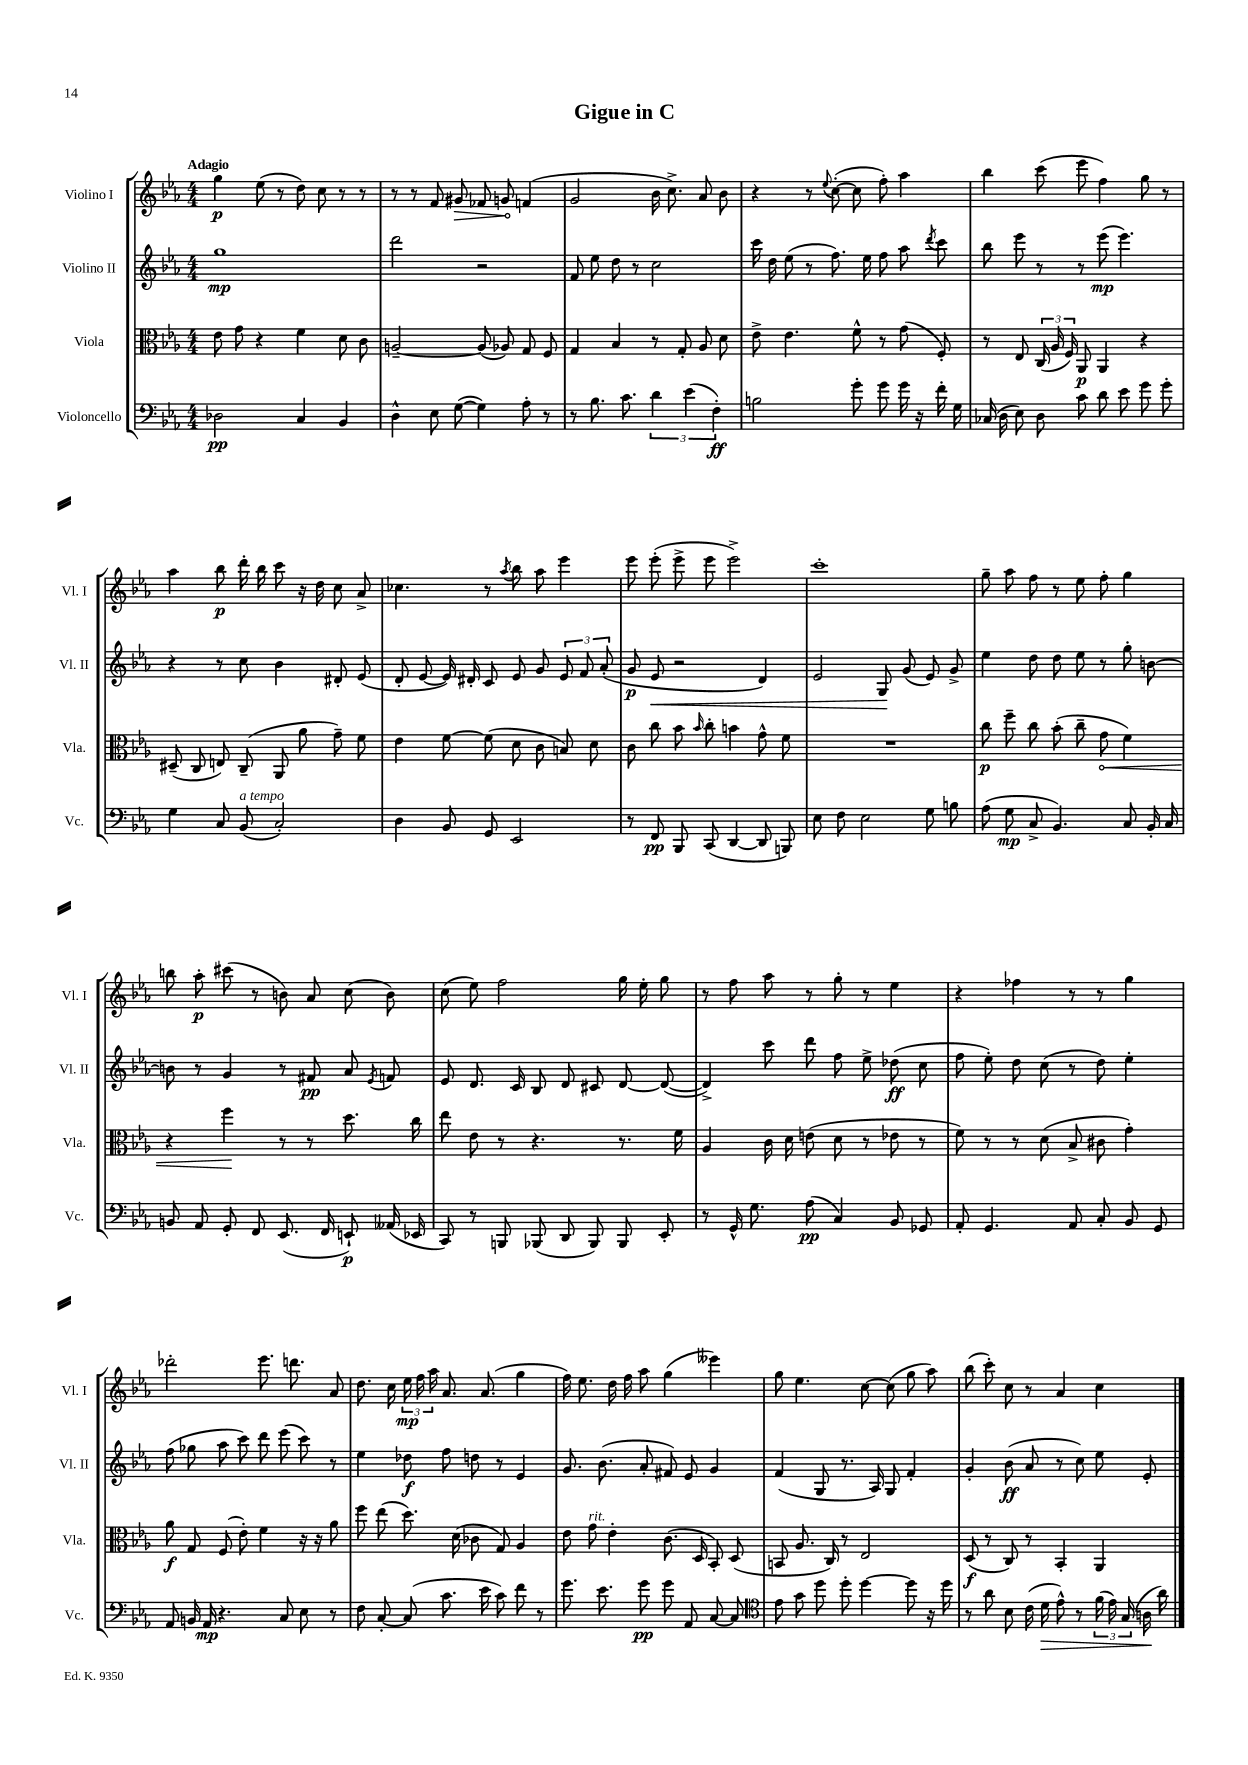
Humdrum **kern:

**kern	**dynam	**kern	**dynam	**kern	**dynam	**kern	**dynam
*part4	*part4	*part3	*part3	*part2	*part2	*part1	*part1
*staff4	*staff4	*staff3	*staff3	*staff2	*staff2	*staff1	*staff1
*I"Violoncello	*	*I"Viola	*	*I"Violino II	*	*I"Violino I	*
*I'Vc.	*	*I'Vla.	*	*I'Vl. II	*	*I'Vl. I	*
*clefF4	*	*clefC3	*	*clefG2	*	*clefG2	*
*k[b-e-a-]	*	*k[b-e-a-]	*	*k[b-e-a-]	*	*k[b-e-a-]	*
*M4/4	*	*M4/4	*	*M4/4	*	*M4/4	*
=1	=1	=1	=1	=1	=1	=1	=1
!	!	!	!	!	!	!LO:TX:a:B:t=Adagio	!
2D-X\	pp	8e-\	.	1gg	mp	4gg\	p
.	.	8g\	.	.	.	.	.
.	.	4r	.	.	.	(8ee-\	.
.	.	.	.	.	.	8r	.
4C/	.	4f\	.	.	.	8dd\)	.
.	.	.	.	.	.	8cc\	.
4BB-/	.	8d\	.	.	.	8r	.
.	.	8c\	.	.	.	8r	.
=2	=2	=2	=2	=2	=2	=2	=2
4D^^\	.	[2An~/	.	2ddd\	.	8r	.
.	.	.	.	.	.	8r	.
8E-\	.	.	.	.	.	8f/	.
!	!	!	!	!	!	!	!LO:HP:b
([8G\	.	.	.	.	.	8g#X/	>
4G\])	.	(8A/]	.	2r	.	8f-X/	.
.	.	8A-X/)	.	.	.	8gn/	.
8A-'\	.	8G/	.	.	.	(4fn/	]
8r	.	8F/	.	.	.	.	.
=3	=3	=3	=3	=3	=3	=3	=3
8r	.	4G/	.	8f/	.	2g/	.
8.B-\	.	.	.	8ee-\	.	.	.
.	.	4B-/	.	8dd\	.	.	.
8.c\	.	.	.	.	.	.	.
.	.	.	.	8r	.	.	.
6d\	.	8r	.	2cc\	.	16b-\	.
.	.	.	.	.	.	8.cc^\)	.
.	.	8G'/	.	.	.	.	.
(6e-\	.	.	.	.	.	.	.
.	.	8A-/	.	.	.	8a-/	.
6F'\)	ff	.	.	.	.	.	.
.	.	8d\	.	.	.	8b-\	.
=4	=4	=4	=4	=4	=4	=4	=4
2Bn\	.	8e-^\	.	16ccc\	.	4r	.
.	.	.	.	16dd\	.	.	.
.	.	4.e-\	.	(8ee-\	.	.	.
.	.	.	.	8r	.	8r	.
.	.	.	.	.	.	8qqee-/	.
.	.	.	.	8.ff\)	.	([8cc'\	.
8g'\	.	8f^^\	.	.	.	8cc\]	.
.	.	.	.	16ee-\	.	.	.
8g\	.	8r	.	8ff\	.	8ff'\)	.
16g\	.	(8g\	.	8aa-\	.	4aa-\	.
16r	.	.	.	.	.	.	.
.	.	.	.	8qddd/	.	.	.
16f'\	.	8F'/)	.	8ccc\	.	.	.
16G\	.	.	.	.	.	.	.
=5	=5	=5	=5	=5	=5	=5	=5
(16C-X/	.	8r	.	8bb-\	.	4bb-\	.
16D\	.	.	.	.	.	.	.
8E-\)	.	8E-/	.	8eee-\	.	.	.
8D\	.	(24C/	.	8r	.	(8ccc\	.
.	.	24A-/	.	.	.	.	.
.	.	24F/)	.	.	.	.	.
8c\	.	8AA-/	p	8r	.	8eee-\	.
8d\	.	4AA-/	.	(8eee-\	mp	4ff\)	.
8e-\	.	.	.	4.eee-\)	.	.	.
8g\	.	4r	.	.	.	8gg\	.
8g'\	.	.	.	.	.	8r	.
!!LO:LB:g=z
=6	=6	=6	=6	=6	=6	=6	=6
4G\	.	(8D#X~/	.	4r	.	4aa-\	.
.	.	8C/	.	.	.	.	.
8C/	.	8En/)	.	8r	.	8bb-\	p
!LO:TX:a:i:t=a tempo	!	!	!	!	!	!	!
(8BB-/	.	(8C~/	.	8cc\	.	16ddd'\	.
.	.	.	.	.	.	16bb-\	.
2C'/)	.	8AA-/	.	4b-\	.	8ccc\	.
.	.	8a-\	.	.	.	16r	.
.	.	.	.	.	.	16dd\	.
.	.	8g~\)	.	8d#X'/	.	8cc\	.
.	.	8f\	.	(8e-/	.	8a-^/	.
=7	=7	=7	=7	=7	=7	=7	=7
4D\	.	4e-\	.	8d'/	.	4.cc-X\	.
.	.	.	.	[8e-/	.	.	.
8BB-/	.	[8f\	.	16e-/])	.	.	.
.	.	.	.	16d#X'/	.	.	.
8GG/	.	(8f\]	.	8c/	.	8r	.
.	.	.	.	.	.	8qaa-/	.
2EE-/	.	8d\	.	8e-/	.	8bb-\	.
.	.	8c\	.	8g/	.	8aa-\	.
.	.	8Bn/)	.	12e-/	.	4eee-\	.
.	.	.	.	12f/	.	.	.
.	.	8d\	.	.	.	.	.
.	.	.	.	(12a-'/	.	.	.
=8	=8	=8	=8	=8	=8	=8	=8
8r	.	8c\	.	8g/	p	8eee-\	.
!	!	!	!	!	!LO:HP:b	!	!
8FF/	pp	8cc\	.	8e-/	<	(8eee-'\	.
8BBB-/	.	8b-\	.	2r	.	8eee-^\	.
.	.	16qqb-/	.	.	.	.	.
(8CC/	.	8cc'\	.	.	.	8eee-\	.
[4DD/	.	4bn\	.	.	.	2eee-^\)	.
8DD/]	.	8g^^\	.	4d/)	.	.	.
8BBBn/)	.	8f\	.	.	.	.	.
=9	=9	=9	=9	=9	=9	=9	=9
8E-\	.	1r	.	2e-/	.	1ccc'	.
8F\	.	.	.	.	.	.	.
2E-\	.	.	.	.	.	.	.
.	.	.	.	8G/	.	.	.
.	.	.	.	(8g/	[	.	.
8G\	.	.	.	8e-/)	.	.	.
8Bn\	.	.	.	8g^/	.	.	.
=10	=10	=10	=10	=10	=10	=10	=10
(8A-\	.	8cc\	p	4ee-\	.	8gg~\	.
8G\	mp	8ff~\	.	.	.	8aa-\	.
8C^/	.	8cc\	.	8dd\	.	8ff\	.
4.BB-/)	.	(8b-'\	.	8dd\	.	8r	.
.	.	8cc~\	.	8ee-\	.	8ee-\	.
!	!	!	!LO:HP:b	!	!	!	!
.	.	8g\	<	8r	.	8ff'\	.
8C/	.	4f\)	.	8gg'\	.	4gg\	.
16BB-'/	.	.	.	[8bn\	.	.	.
16C/	.	.	.	.	.	.	.
!!LO:LB:g=z
=11	=11	=11	=11	=11	=11	=11	=11
8BBn/	.	4r	.	8bn\]	.	8bbn\	.
8AA-/	.	.	.	8r	.	8aa-'\	p
8GG'/	.	4ff\	.	4g/	.	(8ccc#X\	.
8FF/	.	.	.	.	.	8r	.
(8.EE-/	.	8r	[	8r	.	8bn\)	.
.	.	8r	.	8f#X/	pp	8a-/	.
16FF/	.	.	.	.	.	.	.
8EEn`/)	p	8.dd\	.	8a-/	.	(8cc\	.
.	.	.	.	8qe-/	.	.	.
(16AA--X/	.	.	.	8fn/	.	8b\)	.
16EE-X/	.	16cc\	.	.	.	.	.
=12	=12	=12	=12	=12	=12	=12	=12
8CC/)	.	8ee-\	.	8e-/	.	(8cc\	.
8r	.	8e-\	.	8.d/	.	8ee-\)	.
8BBBn/	.	8r	.	.	.	2ff\	.
.	.	.	.	16c/	.	.	.
(8BBB-X/	.	4.r	.	8B-/	.	.	.
8DD/	.	.	.	8d/	.	.	.
8BBB-/)	.	.	.	8c#X/	.	.	.
8BBB-/	.	8.r	.	[8d/	.	16gg\	.
.	.	.	.	.	.	16ee-'\	.
8EE-'/	.	.	.	(8d/_	.	8gg\	.
.	.	16f\	.	.	.	.	.
=13	=13	=13	=13	=13	=13	=13	=13
8r	.	4A-/	.	4d^/])	.	8r	.
16GG^^/	.	.	.	.	.	8ff\	.
8.G\	.	.	.	.	.	.	.
.	.	16c\	.	8ccc\	.	8aa-\	.
.	.	16d\	.	.	.	.	.
(8A-\	pp	(8en\	.	8ddd\	.	8r	.
4C/)	.	8d\	.	8ff\	.	8gg'\	.
.	.	8r	.	8ee-^\	.	8r	.
8BB-/	.	8e-X\	.	(8dd-X\	ff	4ee-\	.
8GG-X/	.	8r	.	8cc\	.	.	.
=14	=14	=14	=14	=14	=14	=14	=14
8AA-'/	.	8f\)	.	8ff\	.	4r	.
4.GG/	.	8r	.	8ee-'\)	.	.	.
.	.	8r	.	8dd\	.	4ff-X\	.
.	.	(8d\	.	(8cc\	.	.	.
8AA-/	.	8B-^/	.	8r	.	8r	.
8C'/	.	8c#X\	.	8dd\)	.	8r	.
8BB-/	.	4g'\)	.	4ee-'\	.	4gg\	.
8GG/	.	.	.	.	.	.	.
!!LO:LB:g=z
=15	=15	=15	=15	=15	=15	=15	=15
8AA-/	.	8a-\	f	(8ff\	.	2ddd-X'\	.
16BBn/	.	8G/	.	8gg-X\	.	.	.
16AA-/	mp	.	.	.	.	.	.
4.r	.	(8F/	.	8aa-\	.	.	.
.	.	8e-'\)	.	8ccc\)	.	.	.
.	.	4f\	.	8ddd\	.	8.eee-\	.
8C/	.	.	.	(8eee-\	.	.	.
.	.	.	.	.	.	8.dddn\	.
8E-\	.	16r	.	8ccc\)	.	.	.
.	.	16r	.	.	.	.	.
8r	.	8a-\	.	8r	.	8a-/	.
=16	=16	=16	=16	=16	=16	=16	=16
8F\	.	8ff\	.	4ee-\	.	8.dd\	.
[8C'/	.	(8ee-\	.	.	.	.	.
.	.	.	.	.	.	16cc\	.
(8C/]	.	8.dd\)	.	8dd-X\	f	24ee-\	mp
.	.	.	.	.	.	24ff\	.
.	.	.	.	.	.	24aa-\	.
8.c\	.	.	.	8ff\	.	8.a-/	.
.	.	(16d\	.	.	.	.	.
.	.	8c-X\	.	8ddn\	.	.	.
16e-\	.	.	.	.	.	(8.a-/	.
8c\)	.	8G/)	.	8r	.	.	.
8f\	.	4A-/	.	4e-/	.	4gg\	.
8r	.	.	.	.	.	.	.
=17	=17	=17	=17	=17	=17	=17	=17
8.g\	.	8e-\	.	8.g/	.	16ff\)	.
.	.	.	.	.	.	8.ee-\	.
!	!	!LO:TX:a:i:t=rit.	!	!	!	!	!
.	.	8g\	.	.	.	.	.
8.e-\	.	.	.	(8.b-\	.	.	.
.	.	4e-'\	.	.	.	16dd\	.
.	.	.	.	.	.	16ff\	.
8g\	pp	.	.	8a-'/	.	8aa-\	.
8g\	.	(8.c\	.	8f#X/)	.	(4gg\	.
8AA-/	.	.	.	8e-/	.	.	.
.	.	16D/	.	.	.	.	.
[8C/	.	8BB-'/)	.	4g/	.	4eee--X\)	.
8C/]	.	(8D/	.	.	.	.	.
=18	=18	=18	=18	=18	=18	=18	=18
*clefC4	*	*	*	*	*	*	*
8e-\	.	8BBn/	.	(4f/	.	8gg\	.
8g\	.	8.A-/	.	.	.	4.ee-\	.
8dd\	.	.	.	8G/	.	.	.
.	.	16C/)	.	.	.	.	.
8dd'\	.	8r	.	8.r	.	.	.
[4dd\	.	2E-/	.	.	.	[8cc\	.
.	.	.	.	16A-/)	.	.	.
.	.	.	.	8G/	.	(8cc\]	.
8dd\]	.	.	.	4f'/	.	8gg\	.
16r	.	.	.	.	.	8aa-\)	.
16dd\	.	.	.	.	.	.	.
=19	=19	=19	=19	=19	=19	=19	=19
8r	.	(8D/	f	4g'/	.	(8bb-\	.
8a-\	.	8r	.	.	.	8ccc'\)	.
8B-\	.	8C/)	.	(8b-\	ff	8cc\	.
(16c\	.	8r	.	8a-/	.	8r	.
!	!LO:HP:b	!	!	!	!	!	!
16d\	>	.	.	.	.	.	.
8e-^^\)	.	4BB-'/	.	8r	.	4a-/	.
8r	.	.	.	8cc\)	.	.	.
(24f\	.	4AA-/	.	8ee-\	.	4cc\	.
24e-\)	.	.	.	.	.	.	.
(24G/	.	.	.	.	.	.	.
16An\	.	.	.	8e-'/	.	.	.
16a-\)	]	.	.	.	.	.	.
==	==	==	==	==	==	==	==
*-	*-	*-	*-	*-	*-	*-	*-
